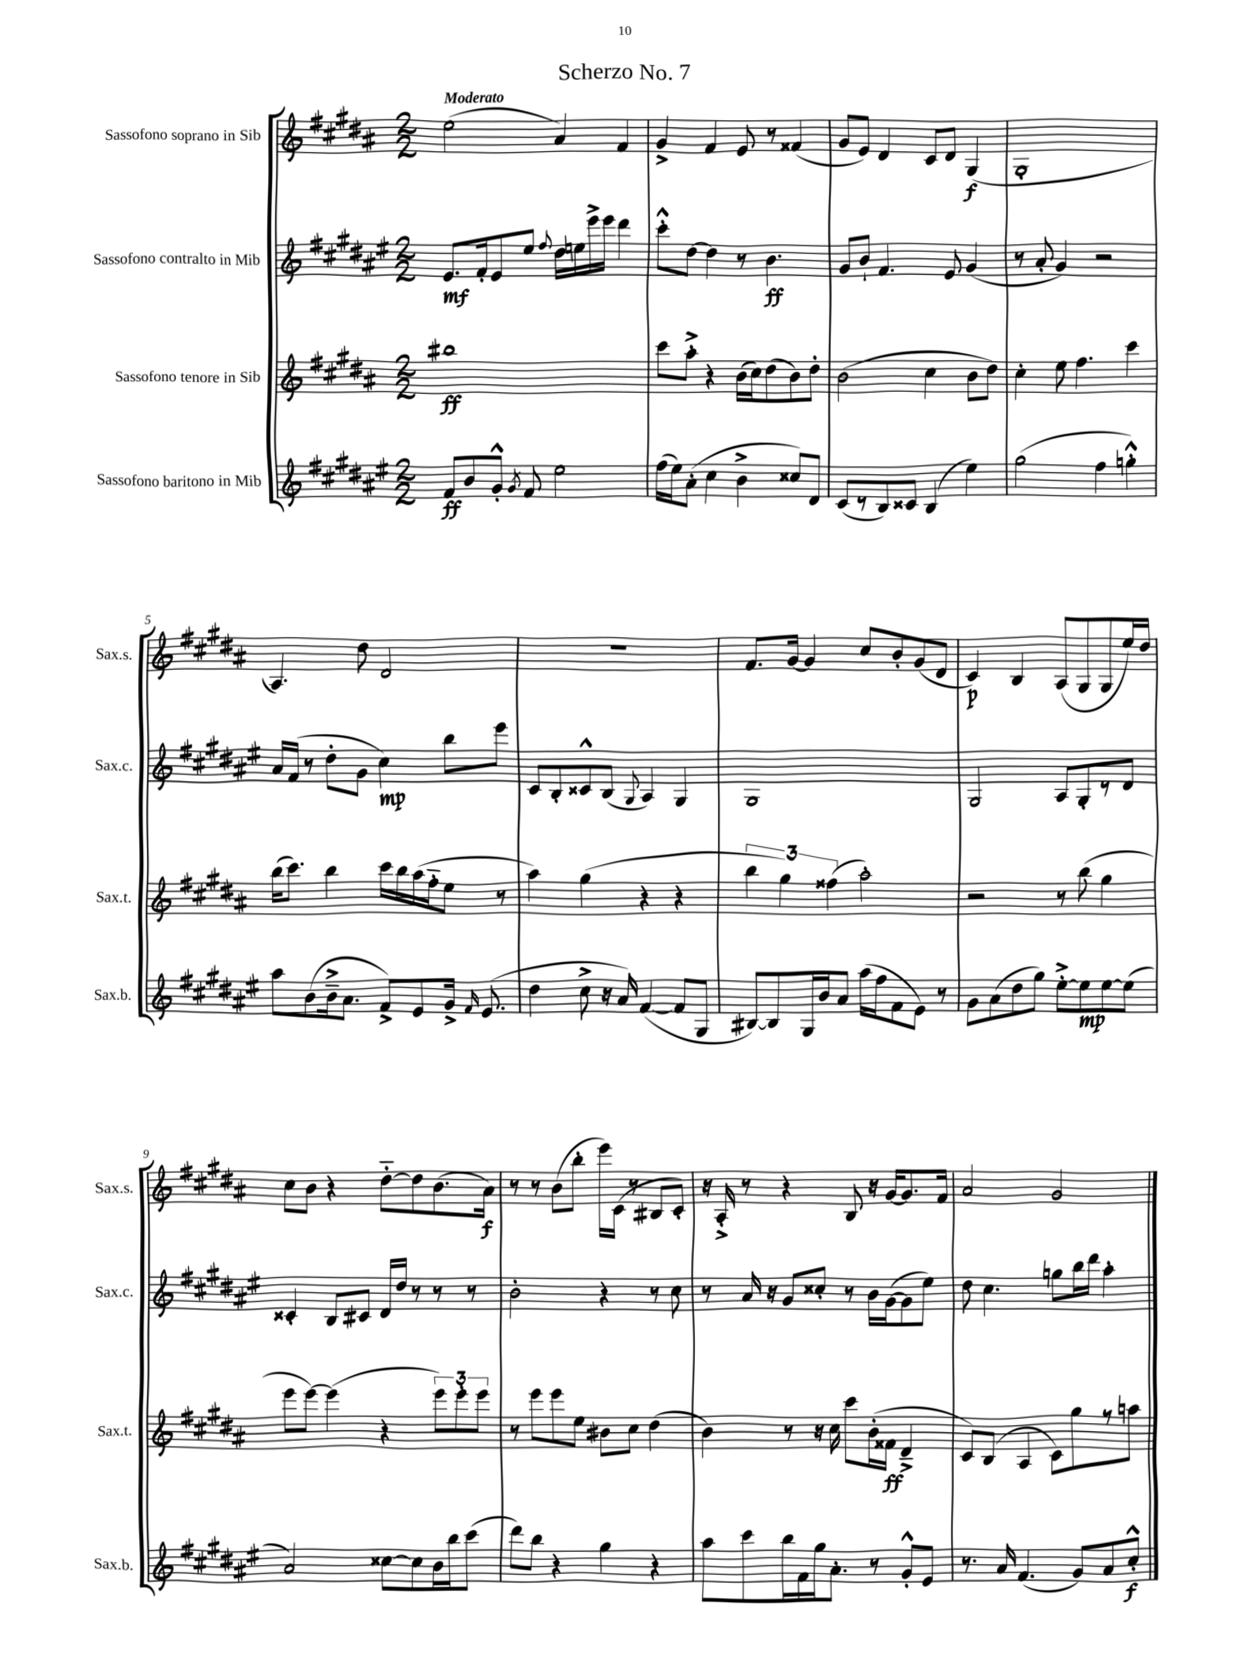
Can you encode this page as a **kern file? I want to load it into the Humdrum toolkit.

**kern	**kern	**kern	**kern
*staff4	*staff3	*staff2	*staff1
*clefG2	*clefG2	*clefG2	*clefG2
*k[f#c#g#d#a#e#]	*k[f#c#g#d#a#]	*k[f#c#g#d#a#e#]	*k[f#c#g#d#a#]
*M2/2	*M2/2	*M2/2	*M2/2
8f#	1bb#	8.e#	(2ee
8b	.	.	.
.	.	16f#'	.
8g#'^^	.	8e#	.
8qg#	.	.	.
8f#	.	8ee#	.
.	.	8qqff#	.
2ee#	.	16dd#	4a#)
.	.	16ee	.
.	.	16eee#^	.
.	.	16eee#	.
.	.	4ddd#	4f#
=	=	=	=
(16ff#	8ccc#	8ccc#'^^	4g#^
16ee#)	.	.	.
(8a#'	8aa#'^	[8dd#	.
4cc#	4r	4dd#]	4f#
4b^	(16b	8r	8e
.	16cc#)	.	.
.	(8dd#	4.b	8r
8cc##)	8b)	.	(4f##
8d#	8dd#'	.	.
=	=	=	=
(8c#	(2b	8g#	8g#
8r	.	8b`	8e)
8B)	.	4.f#	4d#
8c##	.	.	.
(4B	4cc#	.	8c#
.	.	8e#	8d#
4ee#)	8b	(4g#	(4G#
.	8dd#)	.	.
=	=	=	=
(2gg#	4cc#'	8r	1G#'
.	.	8a#'	.
.	8ee	4g#)	.
.	4.ff#	.	.
4ff#	.	2r	.
4gg'^^)	4ccc#	.	.
=	=	=	=
8aa#	(16bb	16a#	4.A#)
.	8.ccc#)	(16f#	.
(8b	.	8r	.
16b~^	4bb	8dd#'	.
8.a#	.	.	.
.	.	8g#	8dd#
8f#^)	16ccc#	4cc#)	2d#
.	16bb	.	.
8e#	(16aa#	.	.
.	16ff#'~	.	.
16g#^	8ee	8bb	.
16qqf#	.	.	.
(8.e#	.	.	.
.	8r	8eee#	.
=	=	=	=
4dd#	4aa#)	8c#	1r
.	.	8B'	.
8cc#^	(4gg#	8c##^^	.
16r	.	(8B	.
16a#)	.	.	.
.	.	8qqG#	.
([4f#	4r	4A#)	.
8f#]	4r	4G#	.
8G#	.	.	.
=	=	=	=
[8B#)	6bb	1G#	8.f#
8B#]	.	.	.
.	6gg#)	.	.
.	.	.	[16g#
16G#	.	.	4g#]
16b	.	.	.
.	(6ff##	.	.
8a#	.	.	.
(16aa#	2aa#')	.	8cc#
16ff#	.	.	.
8f#	.	.	8b'
8e#)	.	.	(8g#
8r	.	.	8d#
=	=	=	=
8g#	2r	2G#	4c#)
(8a#	.	.	.
8dd#	.	.	4B
8gg#)	.	.	.
[8ee#'^	8r	8A#	(8A#
8ee#]	(8bb	8G#'	8G#
[8ee#	4gg#	8r	8G#
(8ee#]	.	8d#	16ee)
.	.	.	16dd#
=	=	=	=
2a#)	8eee	4c##'	8cc#
.	[8eee)	.	8b
.	(4eee]	8B	4r
.	.	8c#	.
[8cc##	4r	16d#	[8dd#'~
.	.	16dd#	.
8cc##]	.	8r	8dd#]
16b	12eee)	8r	(8.b
16bb	.	.	.
.	12eee'	.	.
(8ccc#	.	8r	.
.	12eee	.	.
.	.	.	16a#)
=	=	=	=
8ddd#)	8r	2b'	8r
8bb	8eee	.	8r
4r	8eee	.	(8b
.	8ee	.	8bb'
4gg#	8b#	4r	16eee)
.	.	.	(16c#
.	8cc#	.	8r
4r	(4dd#	8r	8B#
.	.	8cc#	8c#')
=	=	=	=
8aa#	4b)	8r	16r
.	.	.	16A#'^
8ccc#	.	16a#	8r
.	.	16r	.
16bb	8r	8g#	4r
16f#	.	.	.
16gg#	16r	8cc##'	.
8.a#'	16cc#	.	.
.	8ccc#	8r	8B
8r	(16b'	16b	16r
.	16f##	([16g#	[16g#
8g#'^^	4d#~^	8g#]	8.g#]
8e#	.	8ee#)	.
.	.	.	16f#
=	=	=	=
8.r	8c#)	8dd#	2a#
.	(8B	4.cc#	.
16a#	.	.	.
(4.f#	4A#	.	.
.	8c#)	8gg	2g#
8g#)	8gg#	16bb	.
.	.	16ddd#	.
8a#	8r	4aa#'	.
8cc#'^^	8aa	.	.
==	==	==	==
*-	*-	*-	*-
